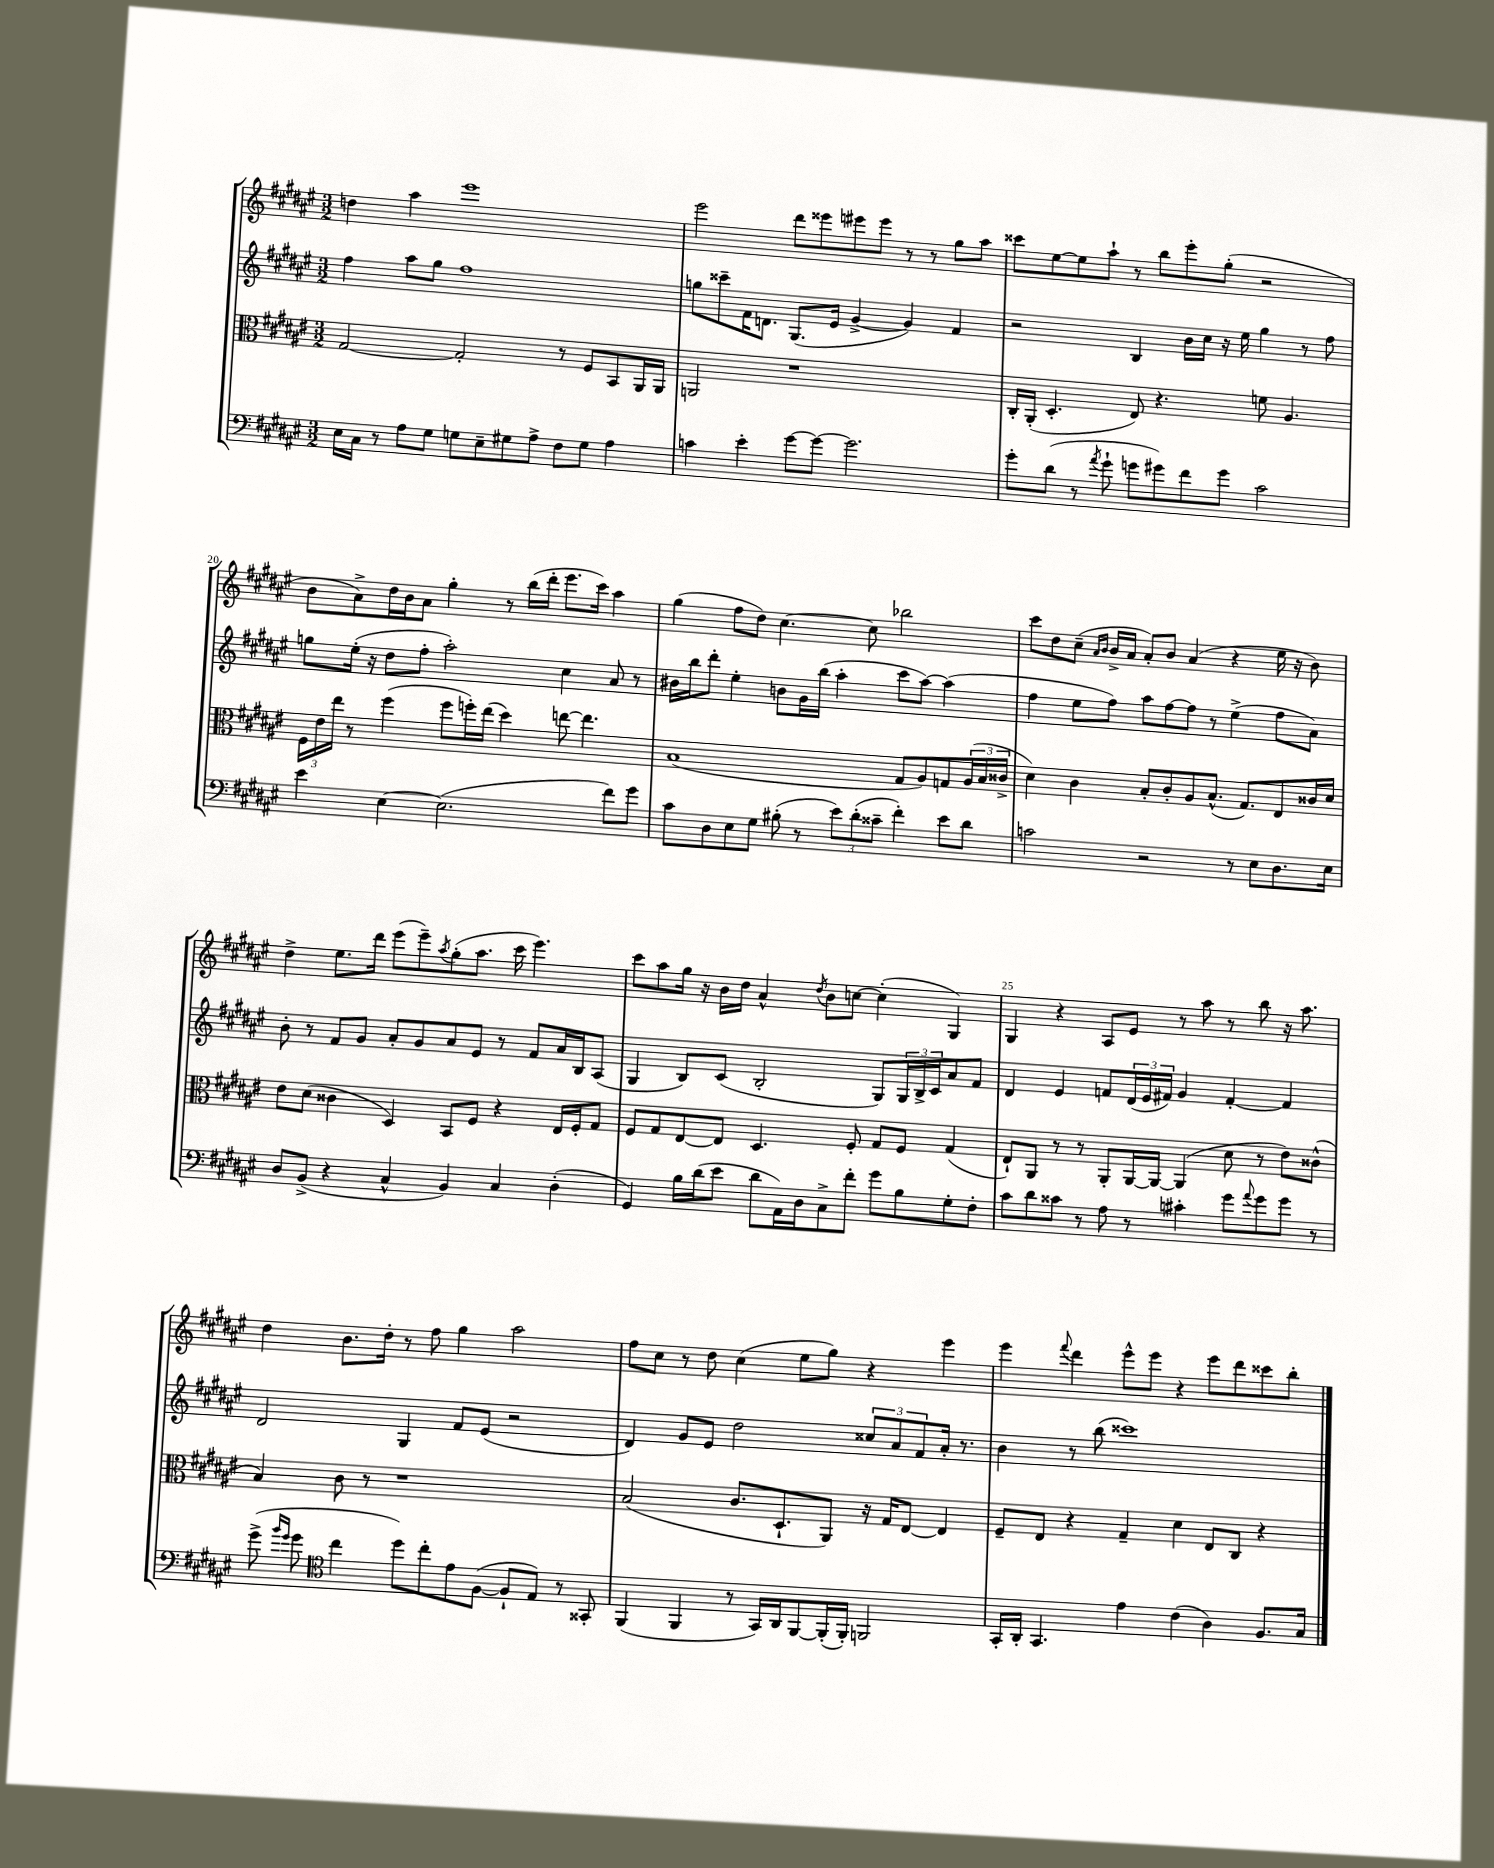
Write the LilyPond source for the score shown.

<<
\new StaffGroup <<
\new Staff = "s0" {
    \clef treble \key fis \major \numericTimeSignature \time 3/2
    d''4 ais''4 eis'''1 |
    eis'''2 dis'''8 eisis'''8 eis'''8 eis'''8 r8 r8 gis''8 ais''8 |
    cisis'''8 eis''8~ eis''8 ais''8-! r8 b''8 eis'''8-. gis''8-.( r2 |
    b'8 ais'8->) dis''16 b'16 ais'8 gis''4-. r8 b''16( dis'''16-. eis'''8. cis'''16) ais''4 |
    gis''4( fis''8 dis''8) cis''4.~ cis''8 bes''2 |
    cis'''8 dis''8 cis''8--( \grace { ais'16 b'16 } b'16-> ais'16 ais'8-.) b'8 ais'4( r4 eis''16 r16 b'8) |
    dis''4-> eis''8. dis'''16 eis'''8( eis'''8--) \acciaccatura { ais''8 } gis''8-.( ais''8. cis'''16 eis'''4.) |
    cis'''8 ais''8 gis''16 r16 b'16 dis''16 ais'4-^ \acciaccatura { dis''8 } b'8 c''8~ c''4-.( gis4) |
    gis4 r4 ais8 eis'8 r8 ais''8 r8 b''8 r16 ais''8. |
    dis''4 b'8. dis''16-. r8 fis''8 gis''4 ais''2 |
    fis''8 cis''8 r8 dis''8 cis''4( eis''8 gis''8) r4 eis'''4 |
    eis'''4 \appoggiatura { fis'''8 } dis'''4 eis'''8-^ eis'''8 r4 eis'''8 dis'''8 cisis'''8 b''8-. \bar "|." |
}
\new Staff = "s1" {
    \clef treble \key fis \major \numericTimeSignature \time 3/2
    fis''4 ais''8 gis''8 fis''1 |
    g''8 cisis'''8-- fis'16 d'8. gis8.( eis'16 gis'4~-> gis'4) fis'4 |
    r2 b4 b'16 cis''16 r16 eis''16 gis''4 r8 fis''8 |
    g''8 eis''16-.( r16 dis''8 fis''8-. ais''2-.) cis''4 ais'8 r8 |
    bis'16 b''16 dis'''8-. eis''4-. b'8 gis'16 b''16( ais''4-. cis'''8 ais''8~) ais''4( |
    fis''4 eis''8 fis''8) ais''8 fis''8~ fis''8 r8 eis''4->( fis''8 ais'8) |
    b'8-. r8 fis'8 gis'8 ais'8-. gis'8 ais'8 eis'8 r8 fis'8 ais'16 b16 ais8( |
    gis4 b8) cis'8( b2-. gis8) \tuplet 3/2 { gis16 b16-> cis'16 } ais'8 fis'8 |
    dis'4 eis'4 f'8 \tuplet 3/2 { dis'16( eis'16 fis'16) } gis'4 fis'4~-. fis'4 |
    dis'2 gis4 fis'8 eis'8( r2 |
    dis'4) gis'8 eis'8 dis''2 \tuplet 3/2 { cisis''8 ais'8 fis'8 } ais'16-. r8. |
    b'4 r8 b''8( cisis'''1) \bar "|." |
}
\new Staff = "s2" {
    \clef alto \key fis \major \numericTimeSignature \time 3/2
    gis2~ gis2-. r8 fis8 b,8 ais,16 ais,16 |
    a,2 r1 |
    cis16-. ais,16-.( dis4.-. eis8) r4. f'8 ais4. |
    \tuplet 3/2 { fis16 eis'16 eis''16 } r8 fis''4( fis''8 f''16-.) eis''16( dis''4) e''8~ e''4. |
    b1( gis8 ais8) g8 \tuplet 3/2 { ais16( b16 cisis'16-> } |
    dis'4) cis'4 b8-. cis'8-. ais8 b8.-^( gis8.) eis8 cisis'16 dis'16 |
    eis'8 dis'8( cisis'4 dis4) b,8 fis8 r4 eis16 fis16-. gis8 |
    fis8 gis8 eis8~ eis8 dis4. fis8-. gis8 fis8 gis4( |
    eis8-!) ais,8 r8 r8 ais,8-. ais,16~ ais,16~ ais,4( dis'8 r8 eis'8) cisis'8-^( |
    b4) cis'8 r8 r1 |
    b2( cis'8. dis8.-! ais,8) r16 gis16 eis8~ eis4 |
    fis8-- eis8 r4 gis4-- dis'4 eis8 cis8 r4 \bar "|." |
}
\new Staff = "s3" {
    \clef bass \key fis \major \numericTimeSignature \time 3/2
    eis16 cis16 r8 ais8 gis8 g8 eis8-- gis8 ais8-> fis8 gis8 ais4 |
    c'4 eis'4-. gis'8~ gis'8~ gis'2. |
    gis'8-. dis'8( r8 \acciaccatura { ais'8 } gis'8-! g'8 gis'8) fis'8 gis'8 cis'2 |
    eis'4 eis4~ eis2.( fis'8) gis'8 |
    cis'8 dis8 eis8 gis8 bis8-.( r8 \tuplet 3/2 { eis'8) dis'8-.( cisis'8-- } fis'4-.) eis'8 dis'8 |
    c'2 r2 r8 eis8 dis8. eis16 |
    dis8 b,8->( r4 cis4-^ b,4) cis4 dis4-.( |
    gis,4) b16 dis'16( eis'8 dis'8 ais,16) dis16 cis8-> fis'8-. gis'8 b8 gis8-. fis8-. |
    cis'8 dis'8 cisis'8 r8 ais8 r8 cis'4-. gis'8 \appoggiatura { ais'8 } gis'8 gis'8 r8 |
    gis'8->( \grace { b'16 gis'16 } gis'8 \clef tenor cis''4 dis''8) cis''8-. eis'8 fis8~( fis8-! eis8) r8 gisis,8-. |
    fis,4( fis,4 r8 gis,16) ais,16 fis,8~ fis,16-.( fis,16-.) f,2 |
    gis,16-. ais,16-. gis,4. eis'4 cis'4( ais4) fis8. gis16 \bar "|." |
}
>>
>>
\layout { \context { \Score currentBarNumber = #17 \override BarNumber.break-visibility = ##(#f #t #t) barNumberVisibility = #(every-nth-bar-number-visible 5) } }
